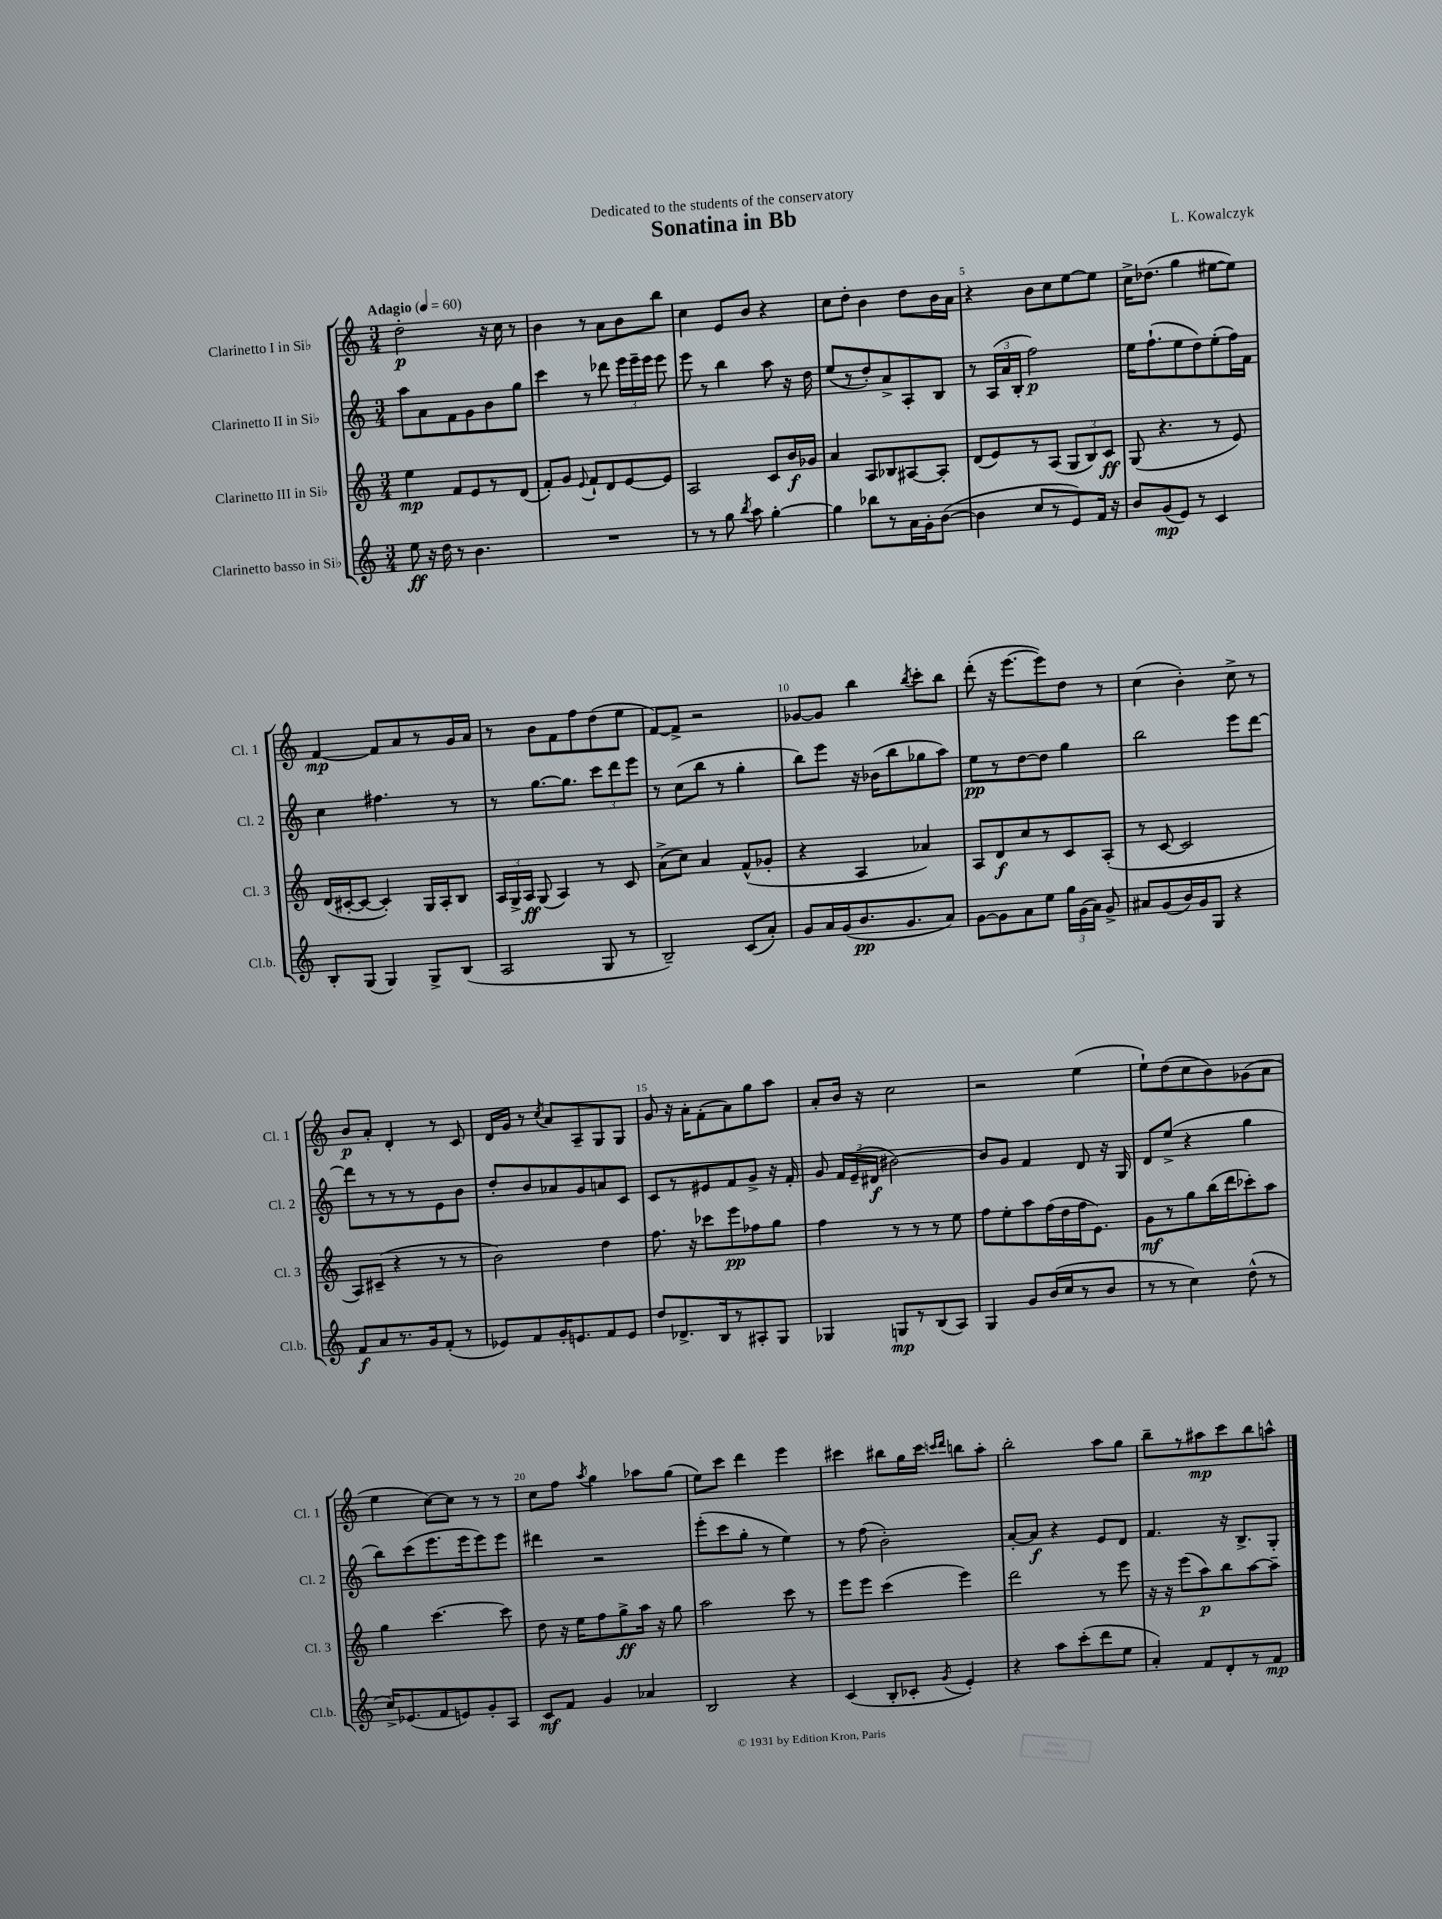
\header { title = "Sonatina in Bb" composer = "L. Kowalczyk" dedication = "Dedicated to the students of the conservatory" }
<<
\new StaffGroup <<
\new Staff = "s0" \with { instrumentName = "Clarinetto I in Sib" shortInstrumentName = "Cl. 1" } {
    \clef treble \key c \major \numericTimeSignature \time 3/4 \tempo "Adagio" 4 = 60
    \autoBeamOff d''2-.\p r16 c''16 r8 |
    b'4 r8 a'8[ b'8 b''8] |
    c''4 e'8[ b'8] r4 |
    c''8[ d''8]-. b'4 d''8[ b'16 a'16] |
    r4 b'8[ c''8 e''8~ e''8] |
    c''16[-> des''8.]( g''4 eis''8[~ eis''8]) |
    f'4~\mp f'8[ a'8 r8 g'16 a'16] |
    r8 b'8[ f'8 f''8 d''8( e''8] |
    f'8[~) f'8]-> r2 |
    ges'8[~ ges'8] b''4 \acciaccatura { b''8 } c'''8[-. b''8] |
    d'''8-.( r16 e'''8.[~ e'''8) d''8] r8 |
    c''4( b'4-.) c''8-> r8 |
    b'8[\p a'8]-. d'4-. r8 c'8 |
    d'16[ g'16] r8 \acciaccatura { c''8 } a'8[ a8-- g8 g8] |
    g'8 r16 a'16[-. f'8-.( a'8) g''8 a''8] |
    a'8[-. b'16] r16 c''2 |
    r2 e''4( |
    e''8[-!) d''8( c''8 b'8) ges'8( a'8] |
    e''4 c''8[~) c''8] r8 r8 |
    c''8[ f''8] \acciaccatura { a''8 } g''4 aes''8[ g''8]( |
    e''8[) c'''8] d'''4 e'''4 |
    cis'''4 bis''8[ g''16 cis'''16] \grace { c'''16[ d'''16] } b''8[ a''8]-. |
    b''2-. a''8[ g''8] |
    b''8[-- r8 ais''8\mp c'''8 b''8 a''8]-^ \bar "|." |
}
\new Staff = "s1" \with { instrumentName = "Clarinetto II in Sib" shortInstrumentName = "Cl. 2" } {
    \clef treble \key c \major \numericTimeSignature \time 3/4
    \autoBeamOff a''8[ a'8 f'8 g'8 b'8 g''8] |
    c'''4 r8 des'''8 \tuplet 3/2 { e'''16[ e'''16-- e'''16] } e'''8 |
    e'''8 r8 b''4 a''8 r16 d''16 |
    e''8[( r8 d''8-.) a'8-> a8-. b8] |
    r8 \tuplet 3/2 { a16[( a'16 b16]-. } f''2\p) |
    e''16[ f''8.-!( e''8 d''8) e''8-.( f''16) f'16] |
    c''4 fis''4. r8 |
    r8 g''8.[~ g''8.] \tuplet 3/2 { c'''8[ d'''8 e'''8] } |
    r8 c''8[( b''8] r8 g''4-. |
    b''8[) e'''8] r16 bes'16[( b''8 ges''8 a''8]) |
    e''8[\pp r8 d''8~ d''8] g''4 |
    b''2 e'''8[ d'''8]~ |
    d'''8[ r8 r8 r8 e'8 b'8] |
    d''8[-. b'8 aes'8 g'8 a'8 c'8] |
    c'8[ r8 eis'8 f'8 g'8]-> r16 f'16-. |
    g'8 \tuplet 3/2 { f'16[ e'16--( dis'16]\f } bis'2~) |
    bis'8[ g'8] f'4 d'8 r16 g16 |
    d'8[ e''8]->( r4 g''4 |
    b''8[) c'''8( e'''8. e'''16 e'''8) e'''8] |
    dis'''4 r2 |
    e'''8[-.( c'''8 g''8]-. r8 e''4) |
    r8 f''8( b'2-.) |
    a'8[~-. a'8]\f r4 e'8[ d'8] |
    f'4. r16 b8.[-> g8]-. \bar "|." |
}
\new Staff = "s2" \with { instrumentName = "Clarinetto III in Sib" shortInstrumentName = "Cl. 3" } {
    \clef treble \key c \major \numericTimeSignature \time 3/4
    \autoBeamOff e''4\mp f'8[ e'8 r8 d'8]( |
    f'8[-.) g'8] \appoggiatura { e'8 } f'8[-! d'8 e'8~ e'8] |
    a2 c'8[ b'16\f ges'16] |
    a'4 a8[ bes8 ais8~ ais8]-. |
    d'8[( e'8) r8 a8]( \tuplet 3/2 { g8[ b8) c'8]\ff } |
    g8( r4. r8 e'8) |
    d'16[( cis'16~-. cis'8]~ cis'4-.) g16[ a16-. b8] |
    \tuplet 3/2 { a16[ g16-> a16]\ff } g8( a4) r8 c'8 |
    a'8[->( c''8]) a'4 f'8[-^( ges'8]-. |
    r4 a4 aes'4) |
    a8[ d'8\f c''8 r8 c'8 a8]-.( |
    r8 c'8~ c'2 |
    a8[) cis'8]--( r4 r8 r8 |
    b'2) d''4 |
    f''8. r16 ces'''8[ e'''8\pp fes''8 g''8] |
    f''4 r8 r8 r8 e''8 |
    f''8[ e''8-. a''8 f''16( d''16 f''16 e'8.]) |
    g'8[\mf r8 g''8 b''16( d'''16 ces'''8-.) a''8] |
    g''4 c'''4.~ c'''8 |
    d''8 r16 e''16[ f''8 g''8->\ff a''16] r16 g''8 |
    a''2 c'''8 r8 |
    e'''8[ e'''8] c'''4( e'''4) |
    d'''2 r8 e'''8 |
    r16 r16 e'''8[( a''8\p) b''8 a''8~ a''8]-- \bar "|." |
}
\new Staff = "s3" \with { instrumentName = "Clarinetto basso in Sib" shortInstrumentName = "Cl.b." } {
    \clef treble \key c \major \numericTimeSignature \time 3/4
    \autoBeamOff e''8\ff r16 d''16 r8 b'4. |
    R2. |
    r8 r8 g''8 \acciaccatura { b''8 } a''8 g''4~-. |
    g''4 bes''8[ r8 a'16 g'16-. b'8]~( |
    b'4 c''8[ r8 e'8) f'16] r16 |
    b'8[ g'8\mp( e'8]) r8 c'4 |
    b8[-. g8]( g4) g8[-> b8]( |
    a2 g8 r8 |
    b2--) c'8[( a'8]-.) |
    g'8[ a'16 g'16( b'8.\pp g'8. a'8]) |
    g'8[~ g'8 a'8 e''8] \tuplet 3/2 { g''16[ g'16( a'16]) } g'8-> |
    ais'8[ g'8( b'16) g'16 g8] r4 |
    f'8[\f a'8 r8. g'16 f'8]-.( r8 |
    ees'8[) f'8 g'16-. e'8. f'8 e'8] |
    d''8[ des'8.-> b16 r8 ais8-. g8] |
    ges4 g8[\mp r8 b8( a8]) |
    g4 g'8[ b'16( c''16 r8 b'8] |
    r8 r8 c''4) d''8-^( r8 |
    c''16[->) ees'8.( f'8 e'8) g'8-. a8] |
    c'8[\mf f'8] g'4 aes'4 |
    b2 r4 |
    c'4( b8[-. ces'8]-. \acciaccatura { g'8 } e'4-.) |
    r4 a''8[ c'''8-.( d'''8 e''8] |
    a'4-.) f'8[ d'8-. r8 f'8]\mp \bar "|." |
}
>>
>>
\layout { \context { \Score \override BarNumber.break-visibility = ##(#f #t #t) barNumberVisibility = #(every-nth-bar-number-visible 5) } }
